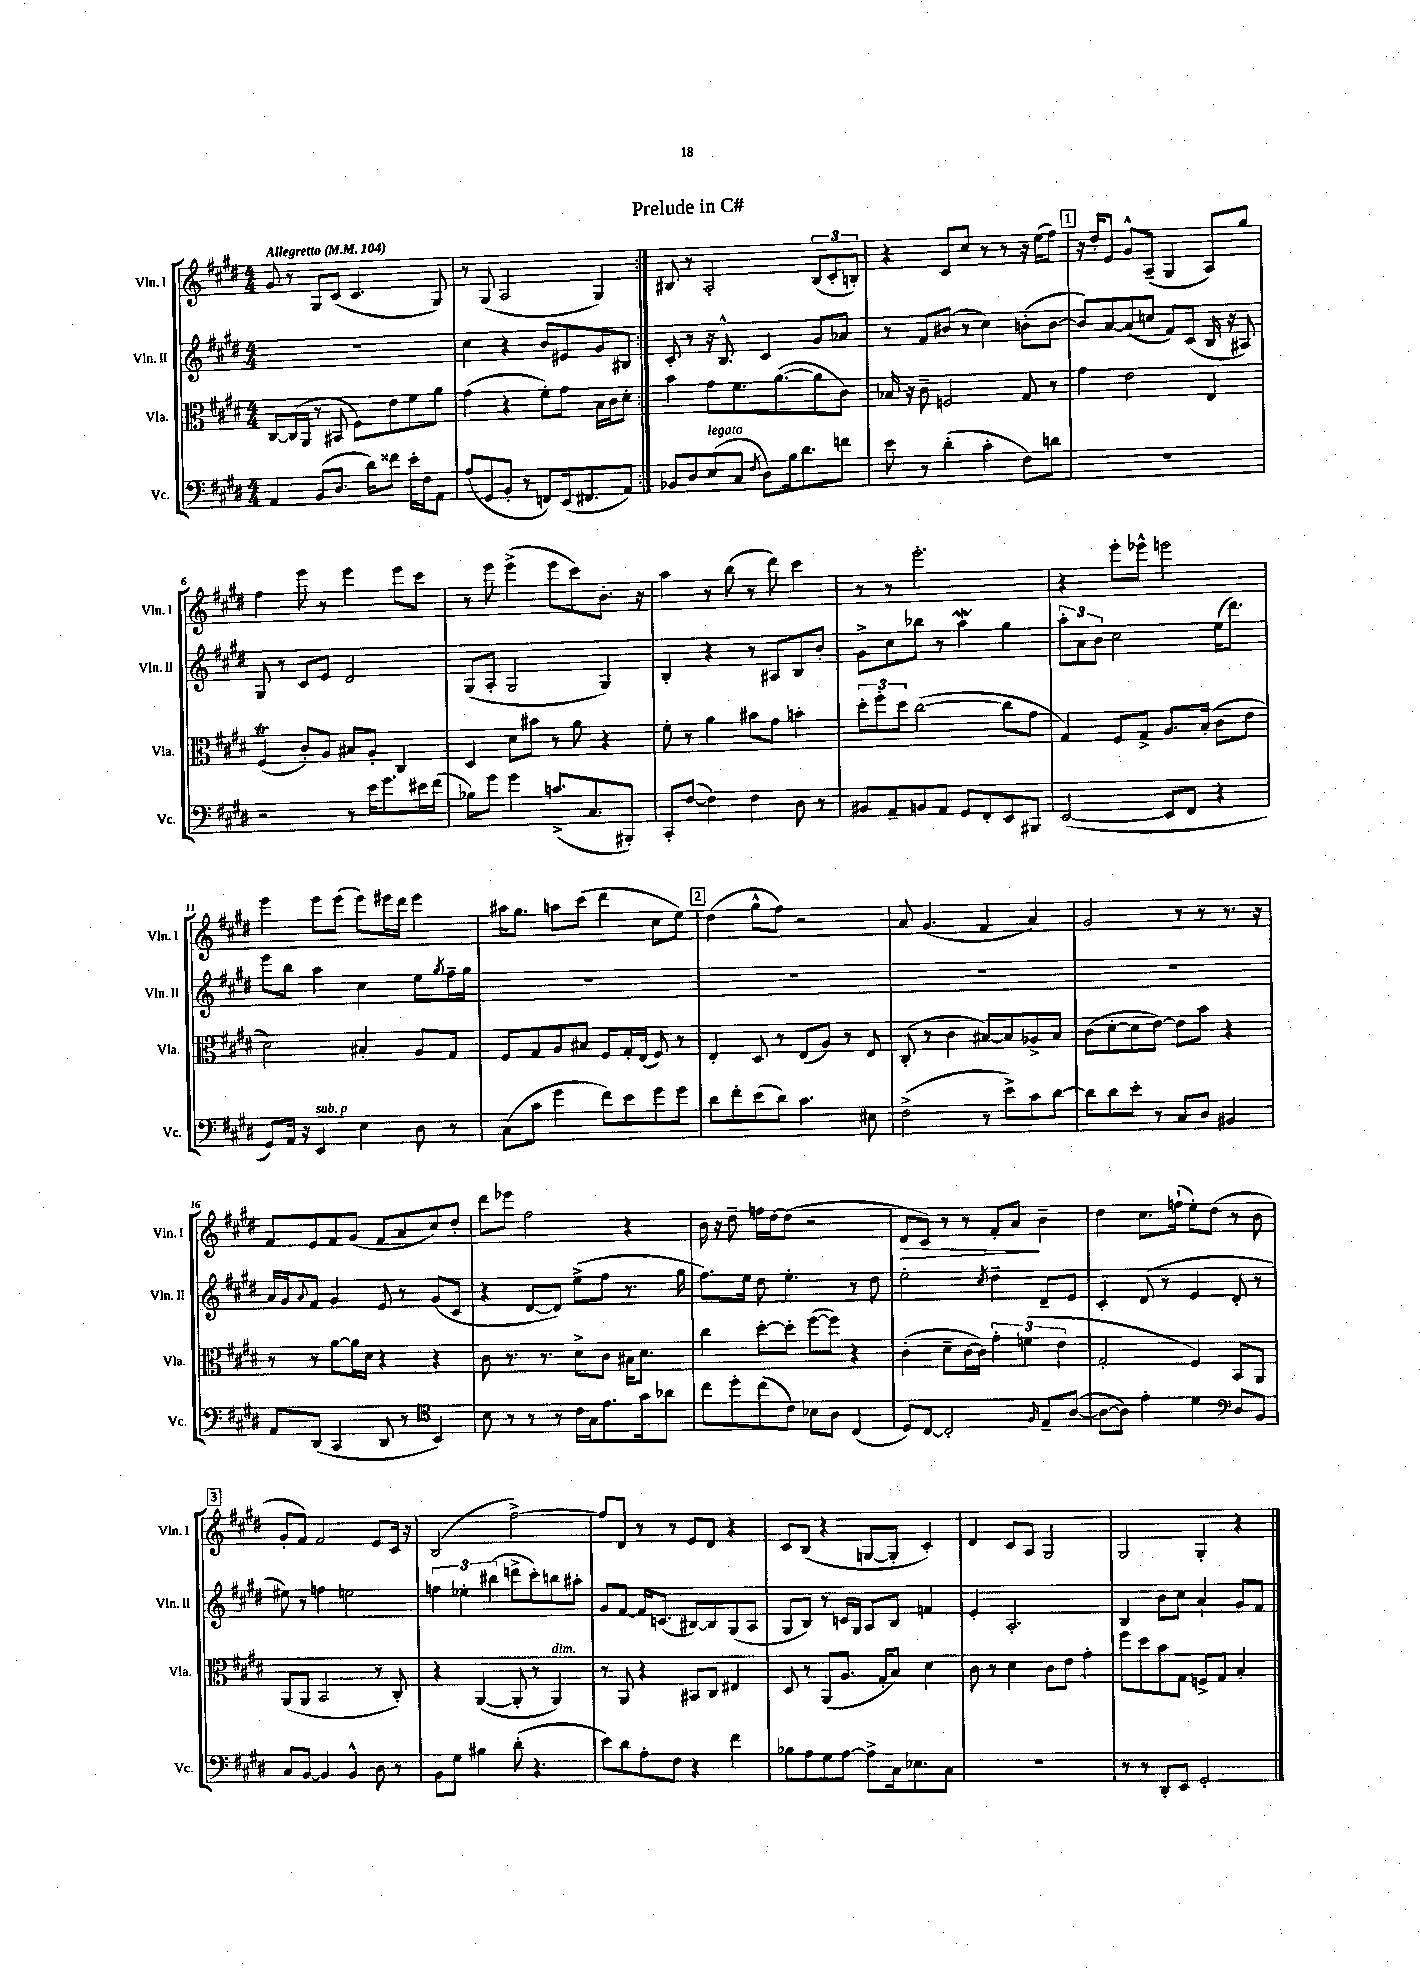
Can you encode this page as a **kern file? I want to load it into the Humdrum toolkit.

**kern	**kern	**kern	**kern
*staff4	*staff3	*staff2	*staff1
*clefF4	*clefC3	*clefG2	*clefG2
*k[f#c#g#d#]	*k[f#c#g#d#]	*k[f#c#g#d#]	*k[f#c#g#d#]
*M4/4	*M4/4	*M4/4	*M4/4
*MM104	*MM104	*MM104	*MM104
4AA	[8C#	1r	8g#
.	(16C#]	.	8r
.	16AA	.	.
(8BB	8r	.	8G#
8.D#	8BB#	.	(8c#
.	8F#)	.	4.c#
16d#)	.	.	.
8f##	8e	.	.
16e'	8f#	.	.
16F#	.	.	.
8AA	8a	.	8G#)
=	=	=	=
(8A	(4g#	4cc#	8r
8GG#	.	.	(8G#
8BB'	4r	4r	2A
8r	.	.	.
8FF)	8f#')	8b	.
(16EE	8g#	8e#	.
8.FF#	.	.	.
.	16B	8g#	4G#)
.	16c#	.	.
8AA)	8d#'	8B#	.
=:|!	=:|!	=:|!	=:|!
8BB-	4b	8c#'	8B#
8D#	.	8r	8r
(8E	8g#	16r	2A'
.	.	8.B^^	.
8C#	8.f#	.	.
8qF#	.	.	.
8D#)	.	4c#	.
.	([8.a	.	.
16B	.	.	.
8.d#	.	.	.
.	8a]	8g#	(12B#
.	.	.	12c#'
8f	8c#)	8a-	.
.	.	.	12B')
=	=	=	=
8e	16B-	8r	4r
.	16r	.	.
8r	8c#~	8f#	.
(4d#'	2F	(8b#	8c#
.	.	8r	8cc#
4c#'	.	4cc#)	8r
.	.	.	8r
8F#)	8G#	(8b'	16r
.	.	.	(16ee
8d	8r	[8b	8ff#)
=	=	=	=
1r	4g#	8b])	16r
.	.	.	16dd#'
.	.	[8a	8e
.	2e	(8a]	8g#^^
.	.	8cc	(8A~
.	.	8f#)	4G#
.	.	(8c#	.
.	4E	16B	8A)
.	.	16r	.
.	.	8A#)	8gg#
=	=	=	=
2r	(4F#	8G#	4ff#
.	.	8r	.
.	8c#')	8c#	8eee
.	8A	8e	8r
8r	8B#	2d#	4eee
16e	8A'	.	.
8.g#	.	.	.
.	4C#	.	8eee
16e#	.	.	8ccc#
(16f#	.	.	.
=	=	=	=
8B-)	4D#	(8G#	8r
8g#	.	8A'	8eee
4g#	8d#	2G#	(4eee^
.	8b#	.	.
(8.c^	8r	.	8eee
.	8a	.	8ccc#)
8.C#	.	.	.
.	4r	4G#)	8.b'
8BBB#')	.	.	.
.	.	.	16r
=	=	=	=
8CC#'	8f#'	4B'	4aa
([8F#	8r	.	.
4F#])	4a	4r	8r
.	.	.	(8bb
4F#	8b#	8r	8r
.	8g#	8A#	8ddd#)
8D#	4b'	8B	4ccc#
8r	.	8b'	.
=	=	=	=
8BB#	12dd#'	8g#^	8r
.	12ff#'	.	.
8AA~	.	8cc#	8r
.	12dd#	.	.
8BB	([2cc#	8bb-	2.eee'
8AA	.	8r	.
8GG#	.	4aa	.
8FF#'	.	.	.
8EE	8cc#]	4gg#	.
8BBB#	8g#	.	.
=	=	=	=
([2EE	4G#)	12aa'	4r
.	.	12a	.
.	.	12b	.
.	8F#	2cc#	8eee'
.	8G#^	.	8eee-^^
8EE]	8.A	.	2eee
8FF#	.	.	.
.	(16B'	.	.
4r	8c#	(16ee	.
.	.	8.ddd#)	.
.	8e	.	.
=	=	=	=
8GG#)	2d#)	8eee	4eee
16AA	.	8bb	.
16r	.	.	.
4EE	.	4aa	8eee
.	.	.	(8eee
4E	4B#'	4cc#	8eee)
.	.	.	16eee#
.	.	.	16ddd#
8D#	8A	8ee	4eee#
.	.	8qgg#	.
8r	8G#	16ff#~	.
.	.	16gg#	.
=	=	=	=
(8C#	8F#	1r	16aa#
.	.	.	8.gg#
8c#	8G#	.	.
4g#	8A	.	8aa
.	8B#	.	(8ccc#
8f#)	8F#	.	4ddd#
8e	16G#'	.	.
.	(16E	.	.
8g#	8F#)	.	8cc#
8g#	8r	.	8ee)
=	=	=	=
8d#	4E'	1r	(4dd#
8f#'	.	.	.
(8e	8D#	.	8gg#^^
8d#)	8r	.	8ff#)
4.c#	(8E	.	2r
.	8A)	.	.
.	8r	.	.
8E#	8E	.	.
=	=	=	=
(2F#^	(8C#'	1r	8a
.	8r	.	(4.g#
.	4c#	.	.
8r	[8B#)	.	4f#
8e^)	8B#]	.	.
8c#	8A-^	.	4a)
[8d#	8B#	.	.
=	=	=	=
8d#]	(8c#	1r	2g#
8d#	[8d#'	.	.
8e'	8d#]	.	.
8r	[8e)	.	.
8C#	8e]	.	8r
8D#	8b	.	8r
4BB#	4r	.	8.r
.	.	.	16r
=	=	=	=
8AA	8r	16a	8f#
.	.	16g#	.
.	.	8qqa	.
(8DD#	8r	8f#	8e
4CC#	[8a	4g#	8f#
.	16a]	.	(8g#
.	16d#	.	.
8DD#	4r	8e	8f#
8r	.	8r	8a
*clefC4	*	*	*
4BB)	4r	(8g#	8cc#)
.	.	8c#	8dd#'
=	=	=	=
8B	8c#	4r	8ddd#
8r	8.r	.	8eee-
8r	.	[8d#	2ff#
.	8.r	.	.
8r	.	8d#])	.
16c#	8d#^	(8ee^	.
16G#	.	.	.
8.e	8c#	8ff#	.
.	16B#	8.r	4r
16g#	8.d#	.	.
8a-	.	.	.
.	.	16gg#	.
=	=	=	=
8cc#	4cc#	8.ff#)	16b
.	.	.	16r
8dd#'	.	.	8dd#~
.	.	16ee	.
(8cc#	[8dd#'	8dd#	16ff
.	.	.	[16dd#
8c#)	8dd#']	4.ee'	(8dd#]
8B-	([8ff#	.	2r
8A	8ff#])	.	.
(4C#	4r	8r	.
.	.	8dd#	.
=	=	=	=
8D#)	(4c#'	2ee'	8d#
[8C#	.	.	8c#)
2C#']	8d#~	.	8r
.	[16c#	.	8r
.	16c#])	.	.
.	.	8qcc#	.
.	6g#'	4dd#~	8f#'
.	.	.	8a
.	(6f	.	.
16qqF#	.	.	.
8E~	.	8d#~	4b~
.	6e	.	.
([8A	.	8e	.
=	=	=	=
8A_	2G#'	4c#'	4dd#
8A])	.	.	.
4e'	.	(8d#	8.cc#
.	.	8r	.
.	.	.	(16ff`
4d#	4F#)	4e	8ee')
.	.	.	(8dd#
*clefF4	*	*	*
8D#	8BB	8d#'	8r
8BB	8AA	8r	8b
=	=	=	=
8C#	(8AA	8ee#)	8g#'
[8BB	8AA	8r	8f#)
4BB]	2BB	4ff	2f#
4BB^^	.	2ee	.
8D#	8r	.	8e
8r	8C#')	.	16c#
.	.	.	16r
=	=	=	=
8BB	4r	6ff	(2B
8G#	.	.	.
.	.	6ee-'	.
4B#	([4AA	.	.
.	.	(6bb#	.
(8d#'	8AA']	8ddd^	[2ff#^)
4.r	8r	8ccc#')	.
.	4AA)	8bb	.
.	.	8aa#'	.
=	=	=	=
8e)	8r	8g#	8ff#]
8d#	8AA	[8f#	8d#
8A'	4r	16f#]	8r
.	.	(8.c	.
8F#	.	.	8r
4r	8BB#	[8B#)	8e
.	8C#	8B#]	8d#
4f#	4E#	(8G#	4r
.	.	8A	.
=	=	=	=
8B-	8D#	8G#	8c#
8A	8r	8B)	(8B
8G#	(8AA	8r	4r
[8A	8.A	16c	.
.	.	16G#	.
8A^]	.	8A	[8G
.	16G#'	.	.
16C#	8B)	8B	8G']
8.E-	.	.	.
.	4d#	4f	4c#')
8C#	.	.	.
=	=	=	=
1r	8c#	4e'	4d#
.	8r	.	.
.	4d#	2.A'	8c#
.	.	.	8A
.	8c#	.	2G#
.	8e	.	.
.	4g#'	.	.
=	=	=	=
8r	8ff#	4B	2G#
8r	8dd#	.	.
8DD#'	8b	8b	.
8EE	8G#	8cc#	.
2GG#'	8F^	4a`	4G#'
.	8G#	.	.
.	4B'	8g#	4r
.	.	8f#	.
==	==	==	==
*-	*-	*-	*-
